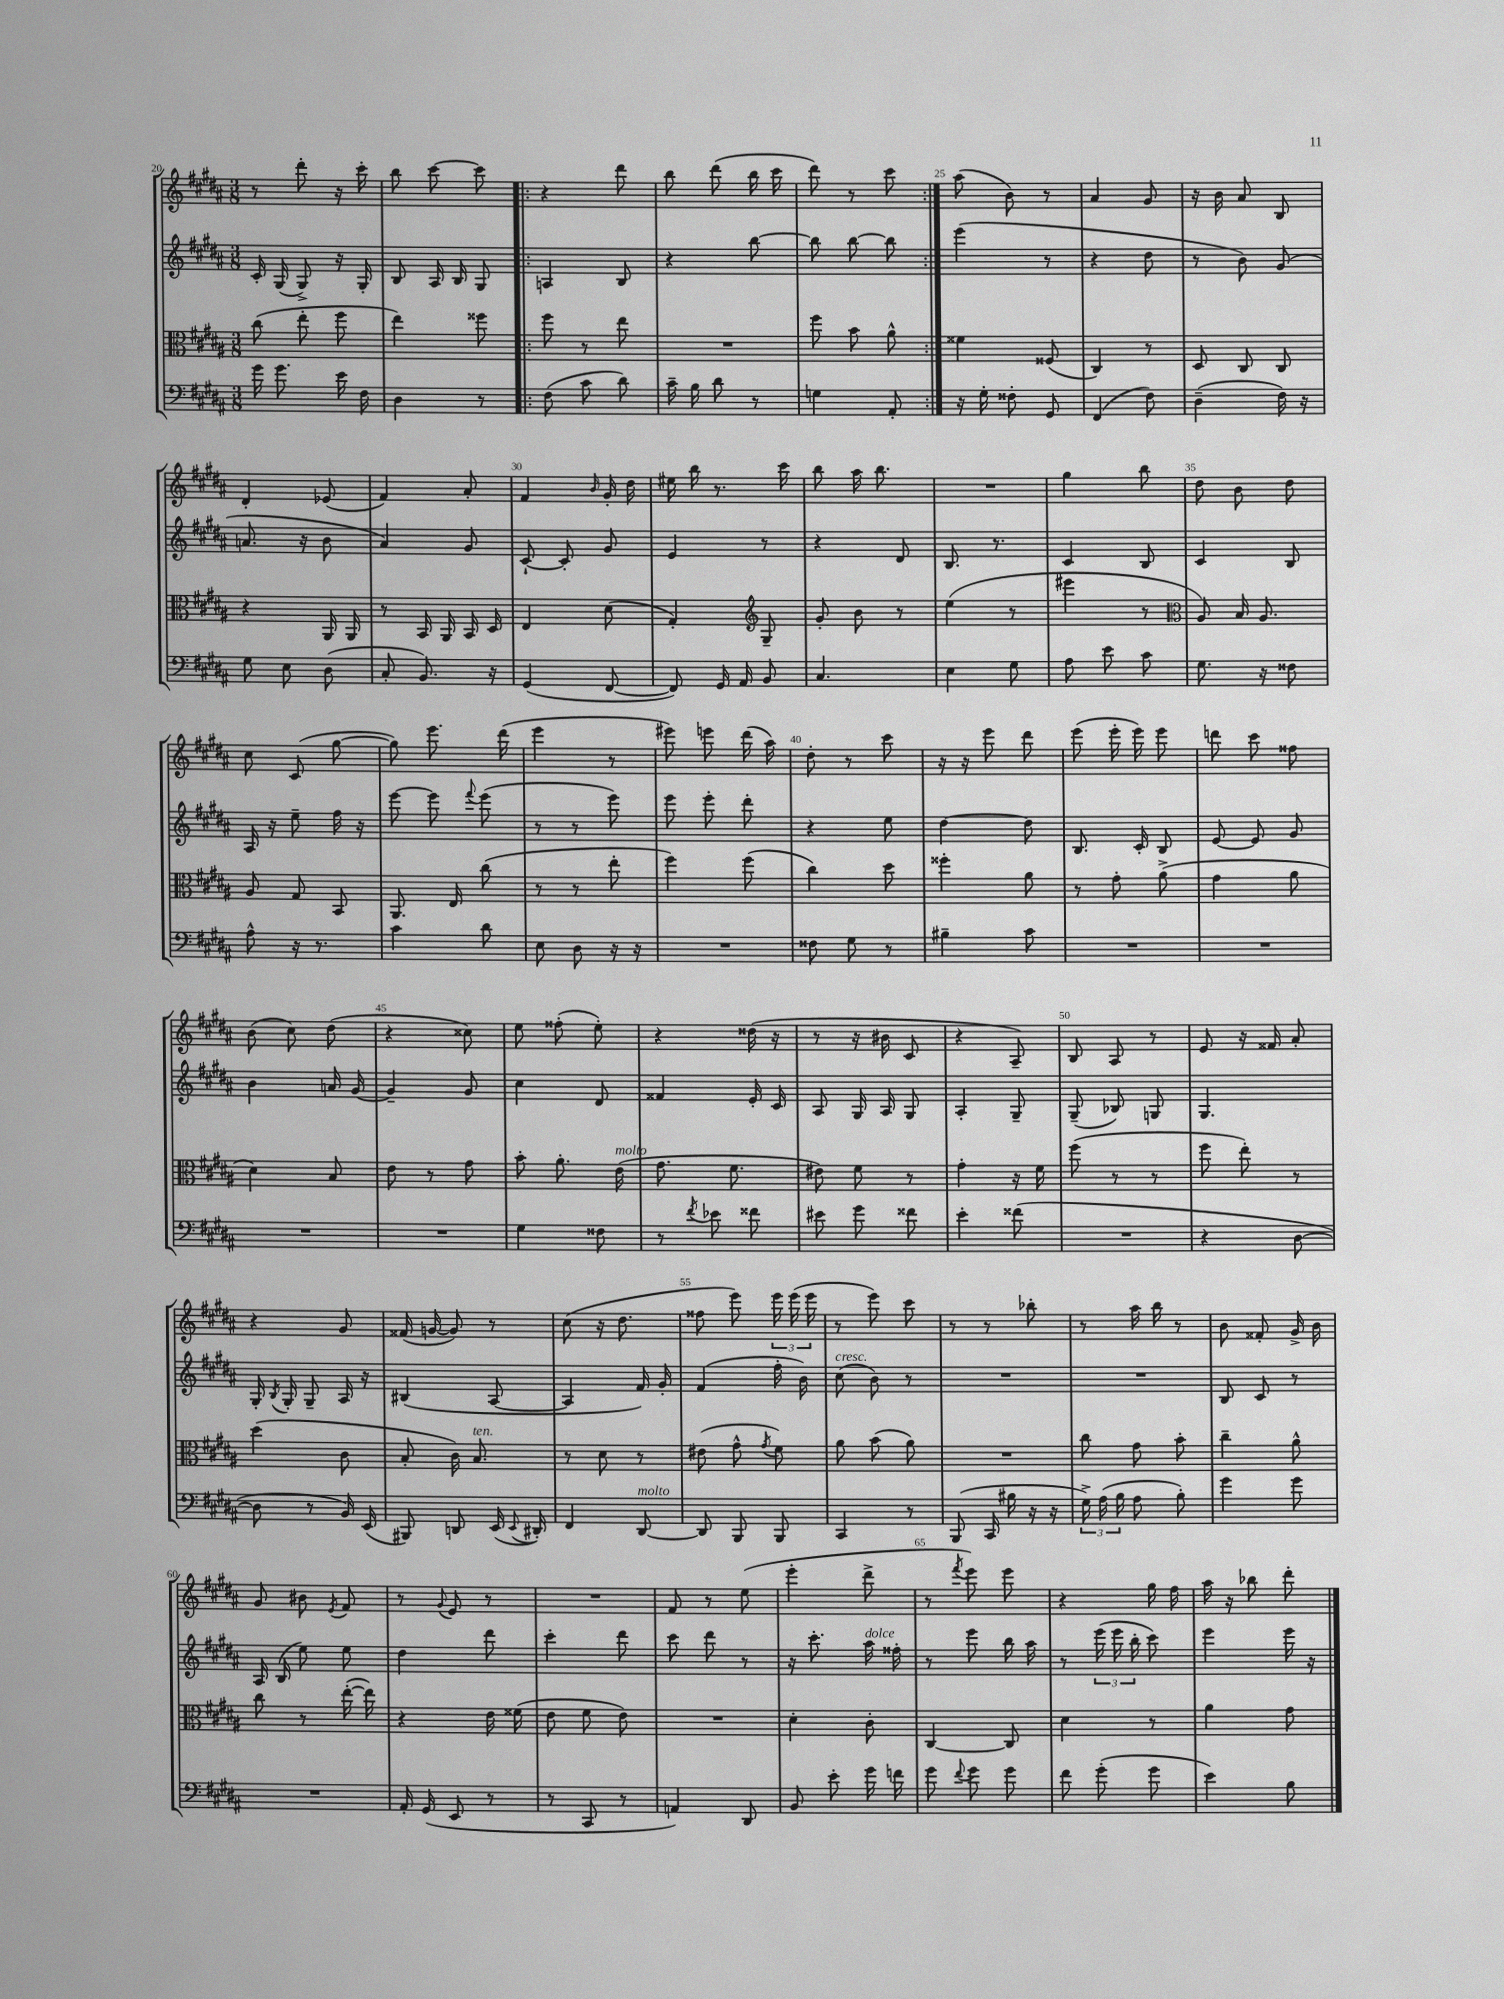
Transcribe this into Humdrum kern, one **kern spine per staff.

**kern	**kern	**kern	**kern
*staff4	*staff3	*staff2	*staff1
*clefF4	*clefC3	*clefG2	*clefG2
*k[f#c#g#d#a#]	*k[f#c#g#d#a#]	*k[f#c#g#d#a#]	*k[f#c#g#d#a#]
*M3/8	*M3/8	*M3/8	*M3/8
16g#	(8cc#	16c#'	8r
8.g#	.	(16G#	.
.	8ee'	8G#^)	8ddd#'
16e	8ff#	16r	16r
16F#	.	16G#'	16ccc#'
=	=	=	=
4D#	4ee)	8B	8bb
.	.	16A#	[8ccc#
.	.	16B	.
8r	8ff##	8G#	8ccc#]
=!|:	=!|:	=!|:	=!|:
(8F#	8ff#	4A	4r
8c#	8r	.	.
8d#)	8ee	8B	8ddd#
=	=	=	=
16c#~	4.r	4r	8bb
16B	.	.	.
8d#	.	.	(8ddd#
8r	.	[8bb	16bb
.	.	.	16ccc#
=	=	=	=
4G	8ff#	8bb]	8ddd#)
.	8b	[8bb	8r
8AA#'	8a#^^	8bb]	8ccc#
=:|!	=:|!	=:|!	=:|!
16r	4f##	(4eee	(8aa#
16G#'	.	.	.
8F##'	.	.	8b)
8GG#	(8F##	8r	8r
=	=	=	=
(4FF#	4C#)	4r	4a#
8F#)	8r	8dd#	8g#
=	=	=	=
(4D#~	8D#	8r	16r
.	.	.	16b
.	8C#	8b)	8a#
16F#)	8C#	(8g#	8B
16r	.	.	.
=	=	=	=
8G#	4r	8.a	4d#'
8E	.	.	.
.	.	16r	.
(8D#	16AA#	8b	(8e-
.	16AA#	.	.
=	=	=	=
8C#'	8r	4a#)	4f#)
8.BB)	16BB	.	.
.	16AA#	.	.
.	16BB	8g#	8a#'
16r	16D#	.	.
=	=	=	=
(4GG#	4E	[8c#`	4f#
.	.	8c#']	.
.	.	.	16qqb
[8FF#	(8d#	8g#	16g#'
.	.	.	16dd#
=	=	=	=
8FF#])	4G#')	4e	16ee#
.	.	.	16bb
16GG#	.	.	8.r
16AA#	.	.	.
*	*clefG2	*	*
8BB	8G#~	8r	.
.	.	.	16ccc#
=	=	=	=
4.C#	8g#'	4r	8bb
.	8b	.	16aa#
.	.	.	8.bb
.	8r	8d#	.
=	=	=	=
4E	(4ee	8.B	4.r
.	.	8.r	.
8G#	8r	.	.
=	=	=	=
8A#	4eee#	4c#	4gg#
8e	.	.	.
8c#	8r	8B	8bb
=	=	=	=
*	*clefC3	*	*
8.G#	8A#)	4c#	8dd#
.	16B	.	8b
16r	8.A#	.	.
8F##	.	8B	8dd#
=	=	=	=
8A#^^	8A#	16A#	8cc#
.	.	16r	.
16r	8G#	8ee~	(8c#
8.r	.	.	.
.	8BB	16ff#	[8gg#
.	.	16r	.
=	=	=	=
4c#	8.AA#	[8eee	8gg#])
.	.	8eee]	8.eee
.	16E	.	.
.	.	8qqfff#	.
8d#	(8cc#	(8eee	.
.	.	.	(16ddd#
=	=	=	=
8E	8r	8r	4eee
8D#	8r	8r	.
16r	8ee'	8eee)	8r
16r	.	.	.
=	=	=	=
4.r	4ff#)	8eee	8eee#)
.	.	8eee'	8eee
.	(8ff#	8ddd#'	(16ddd#
.	.	.	16aa#)
=	=	=	=
8F##	4cc#)	4r	8dd#'
8G#	.	.	8r
8r	8dd#	8ee	8ccc#
=	=	=	=
4B#~	4ff##'	[4dd#	16r
.	.	.	16r
.	.	.	8eee
8c#	8a#	8dd#]	8ddd#
=	=	=	=
4.r	8r	8.B	(8eee
.	8g#'	.	16eee'
.	.	16c#'	16eee)
.	(8a#^	8B	8eee
=	=	=	=
4.r	4g#	[8e	8ddd
.	.	8e]	8ccc#
.	8a#	8g#	8ff##
=	=	=	=
4.r	4d#)	4b	(8b
.	.	.	8cc#)
.	8B	16a	(8dd#
.	.	[16g#	.
=	=	=	=
4.r	8e	4g#~]	4r
.	8r	.	.
.	8g#	8g#	8cc##)
=	=	=	=
4G#	8b'	4cc#	8ee
.	8.a#'	.	(8ff##'
8F##	.	8d#	8ee')
.	(16e	.	.
=	=	=	=
8r	8.g#	4f##	4r
8qf#	.	.	.
8e-	.	.	.
.	8.f#	.	.
8f##	.	16e'	(16dd##
.	.	16c#	16r
=	=	=	=
8e#	8e#)	8A#	8r
8g#	8f#	16G#	16r
.	.	16A#	16b#
8f##	8r	8G#	8c#
=	=	=	=
4e'	4g#'	4A#'	4r
(8f##	16r	8G#~	8A#~)
.	16f#	.	.
=	=	=	=
4.r	(8ff#	(8G#~	8B
.	8r	8B-)	8A#
.	8r	8G	8r
=	=	=	=
4r	8ff#	4.G#	8e
.	8ee')	.	16r
.	.	.	16f##
[8D#	8r	.	8a#'
=	=	=	=
8D#]	(4dd#	16G#'	4r
.	.	8qB	.
.	.	16G#'	.
8r	.	8G#~	.
16BB)	8c#	16A#	8g#
(16EE	.	16r	.
=	=	=	=
8BBB#)	8B'	(4B#	(16f##
.	.	.	[16g
8DD	16c#)	.	8g])
.	8.B	.	.
(16EE	.	[8A#	8r
8qqEE	.	.	.
16DD#')	.	.	.
=	=	=	=
4FF#	8r	4A#]	(8cc#
.	8d#	.	16r
.	.	.	8.dd#
[8DD#	8r	16f#)	.
.	.	16g#'	.
=	=	=	=
8DD#]	(8e#	(4f#	8ff##
8BBB	8g#^^	.	8eee)
.	8qg#	.	.
8BBB	8f#)	16ff#'	24eee
.	.	.	(24eee
.	.	16b)	.
.	.	.	24eee
=	=	=	=
4CC#	8a#	(8cc#	8r
.	(8b	8b)	8eee)
8r	8a#)	8r	8ccc#
=	=	=	=
(8BBB	4.r	4.r	8r
16CC#	.	.	8r
16B#	.	.	.
16r	.	.	8bb-'
16r	.	.	.
=	=	=	=
24G#^)	8cc#	4.r	8r
(24A#	.	.	.
24B	.	.	.
8A#	8g#	.	16aa#
.	.	.	16bb
8B')	8b'	.	8r
=	=	=	=
4g#	4cc#~	8B	8b
.	.	8c#	8f##'
8g#	8a#^^	8r	16g#^
.	.	.	16b
=	=	=	=
4.r	8cc#	16A#	8g#
.	.	(16B	.
.	8r	8ee)	8b#
.	.	.	8qe
.	([16ee'	8ee	8f#
.	16ee])	.	.
=	=	=	=
16AA#'	4r	4dd#	8r
(16GG#	.	.	.
.	.	.	8qqg#
8EE	.	.	8e
8r	16e	8ddd#	8r
.	(16f##	.	.
=	=	=	=
8r	8e	4ccc#'	4.r
8CC#	8f#	.	.
8r	8e)	8ddd#	.
=	=	=	=
4AA)	4.r	8ccc#	8f#
.	.	8ddd#	8r
8DD#	.	8r	(8ee
=	=	=	=
8BB	4d#'	16r	4eee'
.	.	8.ccc#'	.
8e'	.	.	.
16g#	8c#'	16aa#	8ddd#^
16f	.	16ff##'	.
=	=	=	=
8g#	[4C#	8r	8r
8qqf#	.	.	8qfff#
8g#	.	8eee	8eee)
8g#	8C#]	16bb	8eee
.	.	16aa#	.
=	=	=	=
8f#	4d#	8r	4r
(8g#'	.	(24eee	.
.	.	24eee	.
.	.	24bb'	.
8g#	8r	8ccc#)	16gg#
.	.	.	16ff#
=	=	=	=
4e)	4a#	4eee	16aa#
.	.	.	16r
.	.	.	8bb-
8B	8g#	16eee	8ddd#'
.	.	16r	.
==	==	==	==
*-	*-	*-	*-
